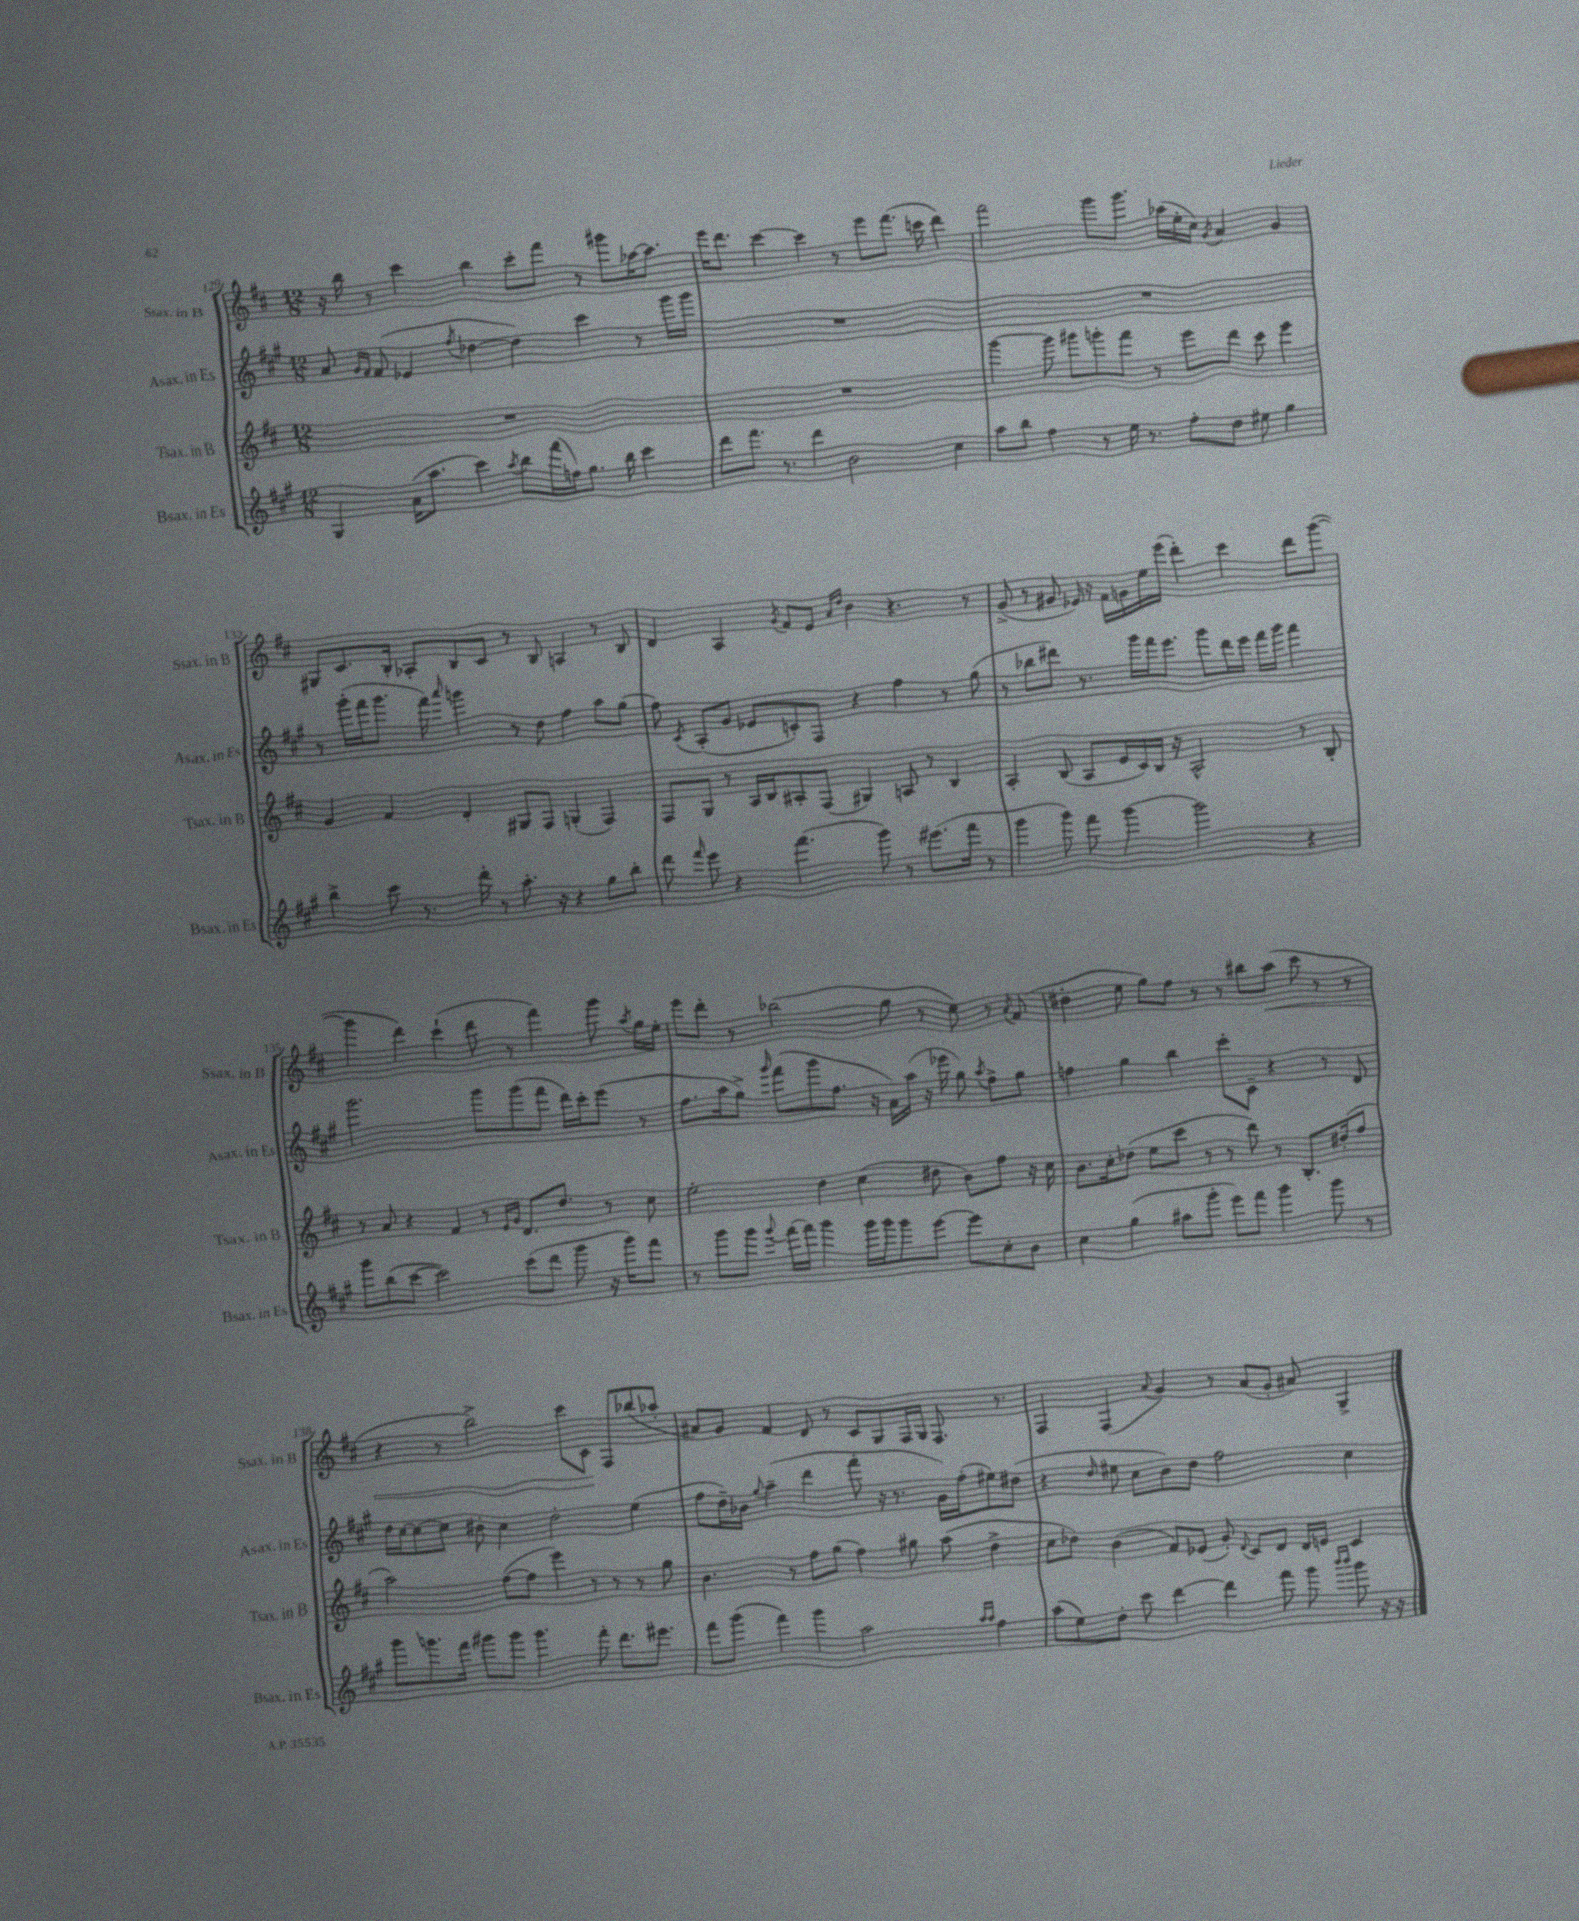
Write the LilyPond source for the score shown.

<<
\new StaffGroup <<
\new Staff = "s0" \with { instrumentName = "Ssax. in B" shortInstrumentName = "Ssax. in B" } {
    \clef treble \key d \major \numericTimeSignature \time 12/8
    \autoBeamOff r16 b''16 r8 cis'''4 b''4 cis'''8[-. fis'''8] r8 gis'''8[ aes''16~ aes''8.] |
    e'''16[ d'''8.] cis'''4~ cis'''4 r8 e'''8[ fis'''8.]( c'''16 d'''4) |
    fis'''2 g'''8[ g'''8.] aes''16[( e''16-. cis''16]) \acciaccatura { g'8 } a'4 g'4 |
    gis8[ cis'8. b16]-. aes8[-. b8 cis'8] r8 b8 a4 r8 b8 |
    d'4 a4 \acciaccatura { g'8 } fis'8[ e'8] \grace { a'16[ d''16] } b'4 r4. r8 |
    g'8->( r8 gis'8 ees'16) r16 fis'16[ g'16 e''16 e'''16]( d'''4-.) cis'''4 d'''8[ g'''8]~( |
    g'''4 d'''4) cis'''4-!( d'''8 r8 fis'''4) g'''8 \acciaccatura { a''8 } g''16[ e''16]-. |
    e'''8[ d'''8]-. r8 bes''2( g''8 r8 e''8) r8 \acciaccatura { a'8 } fis'8( |
    dis''4-. e''8 g''8[) fis''8] r8 r8 bis''8[ a''8]\<( cis'''8 r8 r8 |
    r4 r8 b''2->) cis'''8[ cis'8]\! fis8[ bes''8( aes''8]-. |
    ais'8[) g'8] fis'4 d'8 r8 cis'8[ g8 fis16 g16] fis8. r8. |
    fis4 fis4( \appoggiatura { a'8 } g'4) r8 a'8[( g'8]-. ais'8) g4-> \bar "|." |
}
\new Staff = "s1" \with { instrumentName = "Asax. in Es" shortInstrumentName = "Asax. in Es" } {
    \clef treble \key a \major \numericTimeSignature \time 12/8
    \autoBeamOff a'8 \grace { gis'16[ fis'16] } fis'8( ees'4 \acciaccatura { fis''8 } des''4~ des''4) cis'''4 r8 gis'''16[ gis'''16] |
    R1. |
    R1. |
    r8 gis'''16[-.( fis'''16 gis'''8.] fis'''16) \grace { a'''16 } g'''4 r8 d''8 fis''4 a''8[ gis''8]( |
    fis''8) \acciaccatura { cis'8 } a8[-.( gis'8] ees'8[ c'8-.) fis8] r4 fis''4 r8 gis''8( |
    r8 bes''8[ dis'''8]) r8. gis'''16[ fis'''16 e'''8.] gis'''8[ dis'''16 e'''16] fis'''16[ gis'''16] fis'''4 |
    gis'''2. gis'''8[ gis'''8( fis'''8] d'''16[) cis'''16-. e'''8]( r8 |
    fis''8.[ a''16 gis''8]->) \grace { gis'''16 } fis'''8[( gis'''8 fis''8.] r16 a'16[) a''16]( r16 ees'''16 gis''8) \acciaccatura { a''8 } fis''8[-> gis''8] |
    f''4 gis''4 b''4 cis'''8[-. cis'8]-- r4 r8 d'8 |
    d''16[ cis''16~ cis''8~ cis''8] bis'8-. cis''4 d''2-. e''4( |
    fis''8[ d''16--) bes'16] \appoggiatura { gis''8 } a''4--( d'''4 fis'''8-. r16 r8. gis'16[) fis''16-.( eis''8) dis''8]( |
    r4 \grace { d''16 } eis''8 cis''8[ b'8) d''8] fis''2 cis''4 \bar "|." |
}
\new Staff = "s2" \with { instrumentName = "Tsax. in B" shortInstrumentName = "Tsax. in B" } {
    \clef treble \key d \major \numericTimeSignature \time 12/8
    \autoBeamOff R1. |
    R1. |
    g'''4~ g'''8 gis'''8[ g'''8-. fis'''8] r8 e'''8[ d'''8] cis'''8 e'''4 |
    g'4 fis'4 d'4-. gis8[ fis8] g4-.( fis4) |
    fis8[ g8] r8 a16[ b16 ais8-. fis8]( gis4) a8 r8 b4 |
    a4-. b8( a8[ e'16 cis'16) b16] r16 a2-^ r8 b8-. |
    r8 a'8 r4 fis'4 r8 \grace { e'16[ g'16] } d'8.[ d''8.] r8 cis''8 |
    e''2-. d''4 cis''4( dis''8 b'8[) fis''8] r16 cis''16 |
    b'8.[ cis''16-. des''8]( e''8[ cis'''8] r8 r8 d'''8) r8 b8.[-. dis''16-.( fis''8] |
    a''2) fis''8[~( fis''8] e'''4) r8 r8 r8 g''8 |
    b'4. r8 fis''8[ g''8]( fis''4) gis''8 a''8( d''4-> |
    cis''8[ des''8]) b'4( fis'8[) ees'8]( g'8-.) \appoggiatura { d'8 } cis'8[ d'8] d'16[ e'16] cis'4 \bar "|." |
}
\new Staff = "s3" \with { instrumentName = "Bsax. in Es" shortInstrumentName = "Bsax. in Es" } {
    \clef treble \key a \major \numericTimeSignature \time 12/8
    \autoBeamOff gis4 a'16[( a''8.] cis'''4) \acciaccatura { a''8 } b''8[ fis'''16( f''16) gis''8.] b''16 cis'''4 |
    d'''8[ fis'''8.] r8. d'''4 b'2 cis''4 |
    a''8[ b''8] fis''4 r8 e''16 r8. fis''8[-. d''8] eis''8 gis''4 |
    b''4-> cis'''8 r8. d'''16-. r8 a''8.-. r16 r4 gis''8[ b''8]-. |
    d'''8 \grace { fis'''16 } e'''8 r4 fis'''4.( gis'''8) r8 eis'''8.[( fis'''16] r8 |
    gis'''4 gis'''8) fis'''8 gis'''4~ gis'''2 r4 |
    gis'''8[ b''8( cis'''8]~ cis'''2) cis'''8[( d'''8] gis'''8 r16 gis'''16[) fis'''8] |
    r8 gis'''8[ gis'''8] \appoggiatura { gis'''8 } fis'''16[~ fis'''16] gis'''4 gis'''16[ gis'''16 gis'''8 e'''8]~ e'''8[ cis''8-. b'8] |
    cis''4 gis''4( ais''8[ gis'''8]-. e'''8[) fis'''8] gis'''4 gis'''8 r8 |
    gis'''8[ g'''8. fis'''16] gis'''8[ gis'''8] gis'''4. fis'''8-. d'''8.[ eis'''8.] |
    fis'''8[ gis'''8]( fis'''4) gis'''4 a''2 \grace { a''16[ a''16] } fis''4 |
    a''8[( e''8) d''8]-. cis'''8 d'''4~ d'''4 fis'''8 gis'''8 \grace { b'''16[ b'''16] } gis'''8 r16 r16 \bar "|." |
}
>>
>>
\layout { \context { \Score currentBarNumber = #129 } }
